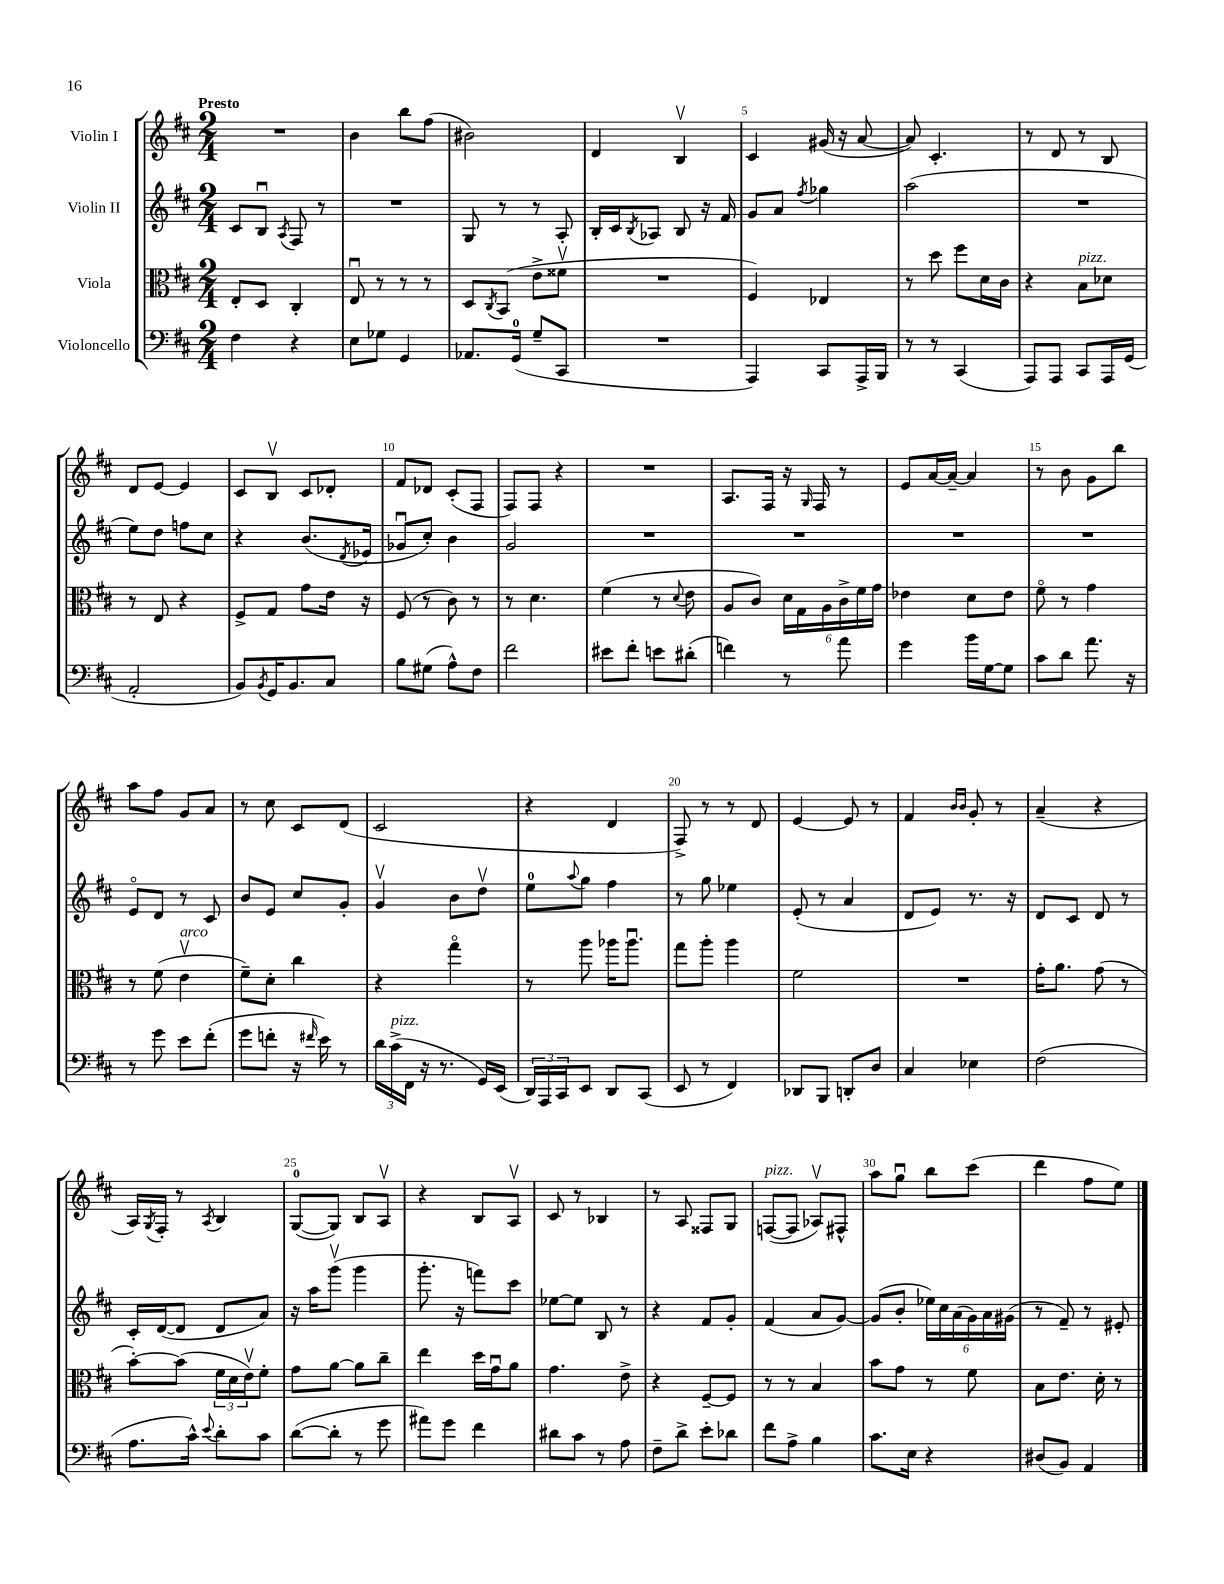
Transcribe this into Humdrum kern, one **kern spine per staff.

**kern	**kern	**kern	**kern
*staff4	*staff3	*staff2	*staff1
*clefF4	*clefC3	*clefG2	*clefG2
*k[f#c#]	*k[f#c#]	*k[f#c#]	*k[f#c#]
*M2/4	*M2/4	*M2/4	*M2/4
4F#\	8E'/L	8c#/L	2r
.	8D/J	8Bu/J	.
.	.	8qA/	.
4r	4C#'/	8F#/	.
.	.	8r	.
=	=	=	=
8E\L	8Eu/	2r	4b\
8G-\J	8r	.	.
4GG/	8r	.	8bb\L
.	8r	.	(8ff#\J
=	=	=	=
8.AA-/L	8D/L	8G/	2b#\)
.	8qC#/	.	.
.	(8BB/J	8r	.
(16GG/Jk	.	.	.
8G~/L	8e^\L	8r	.
8CC#/J	8f##v\J	8A'/	.
=	=	=	=
2r	2r	16B'/LL	4d/
.	.	16c#/J	.
.	.	8qB/	.
.	.	8A-/J	.
.	.	8B/	4Bv/
.	.	16r	.
.	.	16f#/	.
=	=	=	=
4AAA/)	4F#/)	8g/L	4c#/
.	.	8a/J	.
.	.	8qff#/	.
8CC#/L	4E-/	4gg-\	(16g#/
.	.	.	16r
16AAA^/L	.	.	[8a/
16BBB/JJ	.	.	.
=	=	=	=
8r	8r	(2aa\	8a/])
8r	8dd\	.	4.c#'/
(4CC#/	8ff#\L	.	.
.	16d\L	.	.
.	16c#\JJ	.	.
=	=	=	=
8AAA/L)	4r	2r	8r
8AAA/J	.	.	8d/
8CC#/L	8B\L	.	8r
16AAA/L	8d-\J	.	8B/
(16GG/JJ	.	.	.
=	=	=	=
2AA'/	8r	8ee\L)	8d/L
.	8E/	8dd\J	[8e/J
.	4r	8ff\L	4e/]
.	.	8cc#\J	.
=	=	=	=
8BB/L)	8F#^/L	4r	8c#/L
8qBB/	.	.	.
16GG/K	8G/J	.	8Bv/J
8.BB/	.	.	.
.	8g\L	(8.b/L	8c#/L
8C#/J	16e\Jk	.	8d-'/J
.	.	8qd/	.
.	16r	16e-/Jk	.
=	=	=	=
8B\L	(8F#/	8g-u/L	8f#/L
(8G#\J	8r	8cc#'/J)	8d-/J
8A^^\L)	8c#\)	4b\	(8c#'/L
8F#\J	8r	.	8F#/J
=	=	=	=
2f#\	8r	2g/	8F#/L)
.	4.d\	.	8F#/J
.	.	.	4r
=	=	=	=
8e#\L	(4f#\	2r	2r
8f#'\J	.	.	.
8e\L	8r	.	.
.	8qqd/	.	.
(8d#'\J	8e\	.	.
=	=	=	=
4f\)	8A/L	2r	8.A/L
.	8c#/J)	.	.
.	.	.	16F#/Jk
8r	24d\LL	.	16r
.	24G\	.	.
.	.	.	16qqG/
.	.	.	16F#/
.	24A\	.	.
8a\	24c#^\	.	8r
.	24f#\	.	.
.	24g\JJ	.	.
=	=	=	=
4g\	4e-\	2r	8e/L
.	.	.	[16a/L
.	.	.	16a~/_JJ
16b\LL	8d\L	.	4a/]
[16G\J	.	.	.
8G\]J	8e-\J	.	.
=	=	=	=
8c#\L	8f#o\	2r	8r
8d\J	8r	.	8b\
8.a\	4g\	.	8g\L
.	.	.	8bb\J
16r	.	.	.
=	=	=	=
8r	8r	8eo/L	8aa\L
8g\	(8f#\	8d/J	8ff#\J
8e\L	4ev\	8r	8g/L
(8f#'\J	.	8c#/	8a/J
=	=	=	=
8g\L	8f#~\L)	8b/L	8r
8f'\J	8d'\J	8e/J	8cc#\
16r	4cc#\	8cc#/L	8c#/L
16qqf#/	.	.	.
16e\)	.	.	.
8r	.	8g'/J	(8d/J
=	=	=	=
24d\LL	4r	4gv/	2c#/
(24c#^\	.	.	.
24FF#\JJ	.	.	.
16r	.	.	.
8.r	.	.	.
.	4ggo\	8b\L	.
16GG/LL)	.	8ddv\J	.
(16EE/JJ	.	.	.
=	=	=	=
24DD/LL)	8r	8ee\L	4r
24AAA/	.	.	.
24CC#/J	.	.	.
.	.	8qqaa/	.
8EE/J	8aa\	8gg\J	.
8DD/L	16aa-\LK	4ff#\	4d/
.	8.aa-u\J	.	.
(8CC#/J	.	.	.
=	=	=	=
8EE/	8gg\L	8r	8F#^/)
8r	8aa'\J	8gg\	8r
4FF#/)	4aa\	4ee-\	8r
.	.	.	8d/
=	=	=	=
8DD-/L	2f#\	(8e'/	[4e/
8BBB/J	.	8r	.
8DD'/L	.	4a/	8e/]
8D/J	.	.	8r
=	=	=	=
4C#/	2r	8d/L	4f#/
.	.	8e/J)	.
.	.	.	16qqb/LL
.	.	.	16qqb/JJ
4E-\	.	8.r	8g'/
.	.	.	8r
.	.	16r	.
=	=	=	=
(2F#\	16g'\LK	8d/L	(4a~/
.	8.a\J	.	.
.	.	8c#/J	.
.	(8g\	8d/	4r
.	8r	8r	.
=	=	=	=
8.A\L	[8b'\L)	16c#'/LL	16A/LL)
.	.	.	8qG/
.	.	([16d/J	16F#'/JJ
.	(8b\]J	8d/]J	8r
16c#^^\Jk)	.	.	.
8qqe/	.	.	8qA/
8d'\L	24f#\LL	8d/L	4B/
.	24d\	.	.
.	24ev\J)	.	.
8c#\J	8f#'\J	8a/J)	.
=	=	=	=
([8d\L	8g\L	16r	([8G/L
.	.	16aa\LK	.
8d'\]J	[8a\J	(8gggv\J	8G/]J)
8r	8a\]L	4ggg\	8B/L
8g\	8cc#~\J	.	8Av/J
=	=	=	=
8a#\L)	4ee\	8.ggg'\	4r
8g\J	.	.	.
.	.	16r	.
4f#\	16dd\LL	8fff\L)	8B/L
.	16gu\J	.	.
.	8a\J	8ccc#\J	8Av/J
=	=	=	=
8d#\L	4.g\	[8ee-\L	8c#/
8c#\J	.	8ee-\]J	8r
8r	.	8B/	4B-/
8A\	8e^\	8r	.
=	=	=	=
8F#~\L	4r	4r	8r
8d^\J	.	.	8A/
8e'\L	[8F#~/L	8f#/L	8F##/L
8d-\J	8F#/]J	8g'/J	8G/J
=	=	=	=
8f#\L	8r	(4f#/	([8F/L
8A^\J	8r	.	8F/]J
4B\	4B/	8a/L	8A-v/L)
.	.	[8g/J)	8F#^^/J
=	=	=	=
8.c#\L	8b\L	(8g/]L	8aa\L
.	8g\J	8b'/J	8ggu\J
16E\Jk	.	.	.
4r	8r	24ee-\LL)	8bb\L
.	.	24cc#\	.
.	.	(24a\	.
.	8f#\	24g\)	(8ccc#\J
.	.	24a\	.
.	.	(24g#\JJ	.
=	=	=	=
(8D#/L	8B\L	8r	4ddd\
8BB/J)	8.e\J	8f#~/)	.
4AA/	.	8r	8ff#\L
.	16d'\	.	.
.	8r	8e#'/	8ee\J)
==	==	==	==
*-	*-	*-	*-
